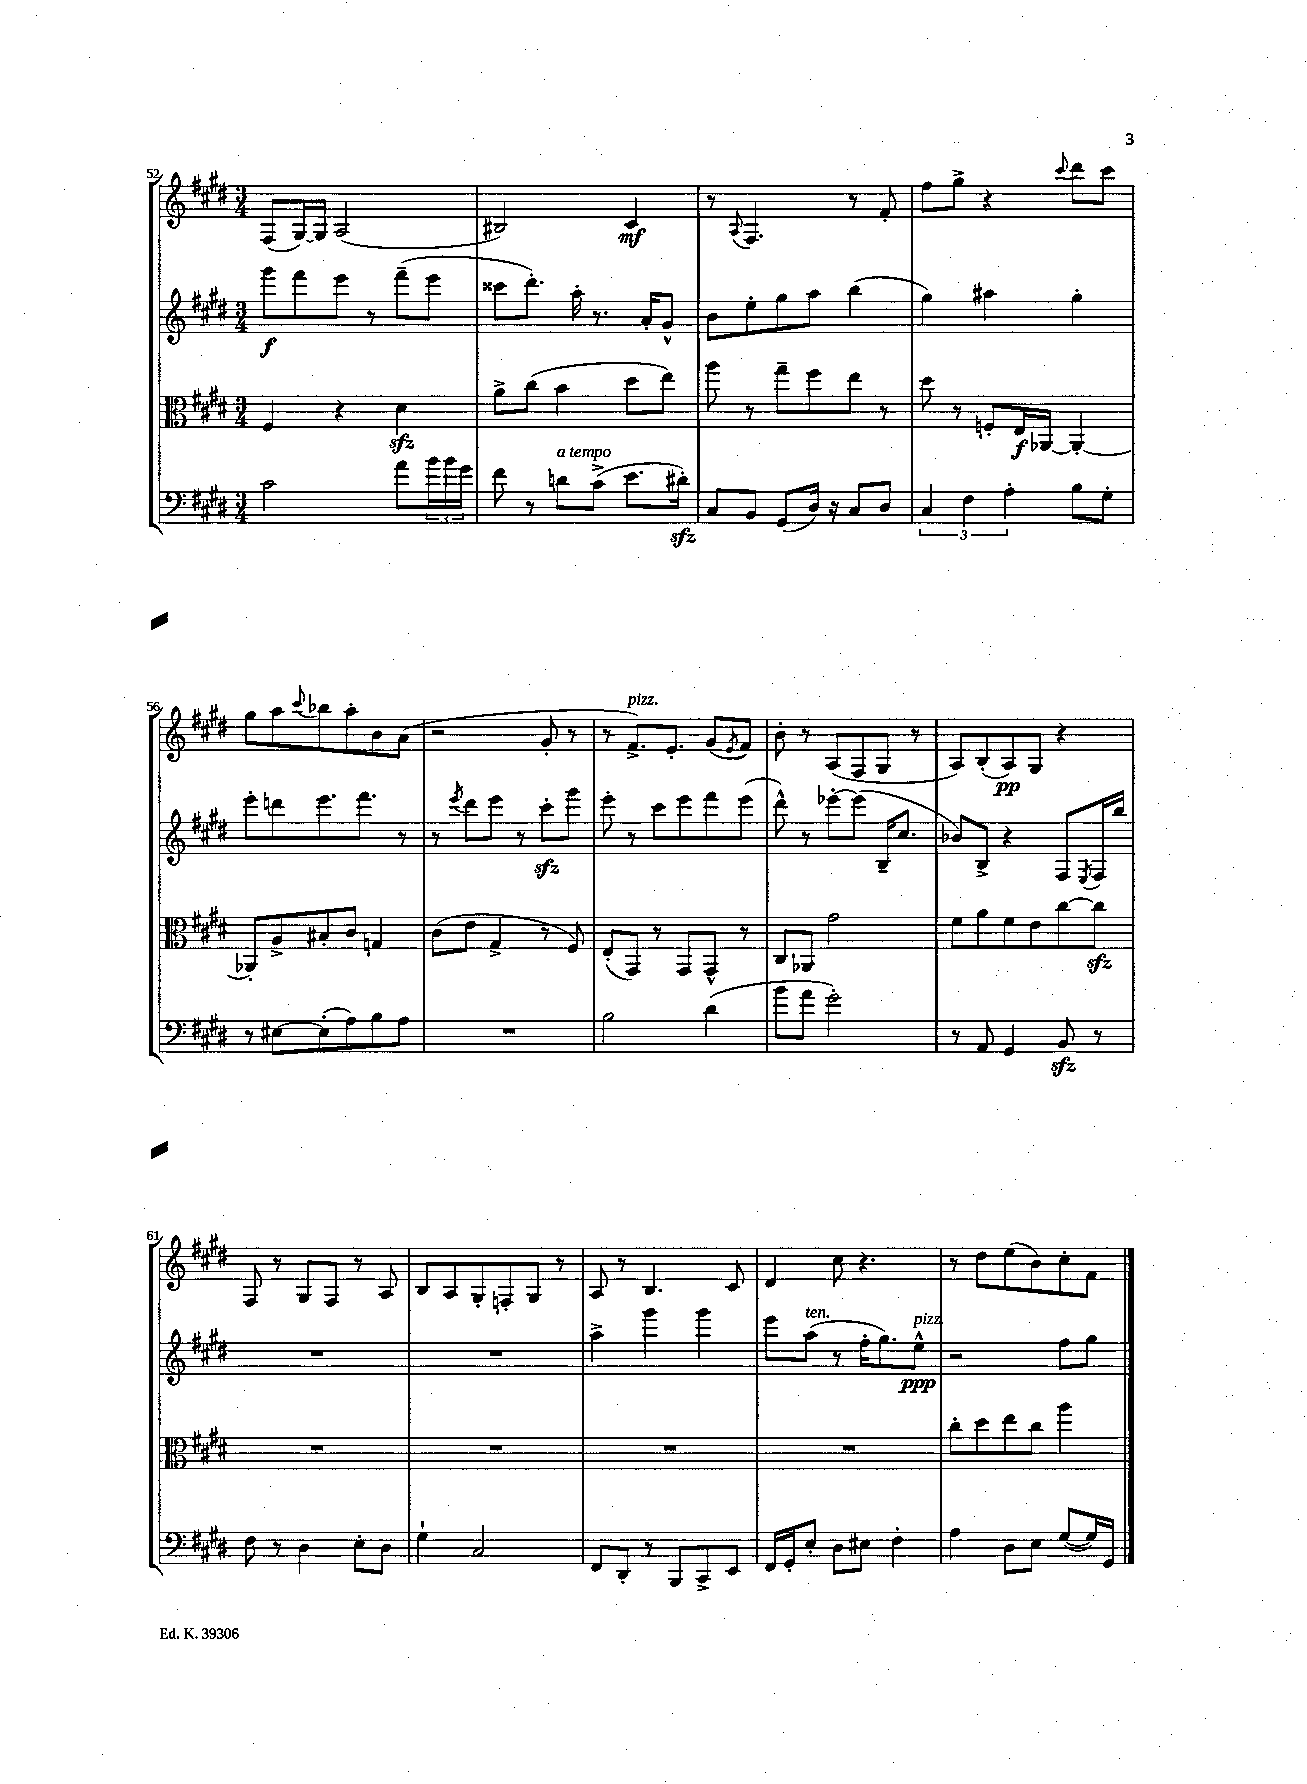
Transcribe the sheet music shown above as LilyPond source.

<<
\new StaffGroup <<
\new Staff = "s0" {
    \clef treble \key e \major \numericTimeSignature \time 3/4
    fis8( gis16~) gis16 a2( |
    bis2) cis'4\mf |
    r8 \appoggiatura { a8 } fis4. r8 fis'8-. |
    fis''8 gis''8-> r4 \appoggiatura { cis'''8 } dis'''8 cis'''8 |
    gis''8 a''8 \appoggiatura { cis'''8 } bes''8 a''8-. b'8 a'8( |
    r2 gis'8-. r8 |
    r8 fis'8.->^\markup { \italic "pizz." }) e'8.-. gis'8( \acciaccatura { e'8 } fis'8) |
    b'8-. r8 a8( fis8 gis8 r8 |
    a8) b8-.( a8\pp) gis8 r4 |
    fis8 r8 gis8 fis8 r8 a8 |
    b8 a8 gis8-. f8-. gis8 r8 |
    a8 r8 b4. cis'8 |
    dis'4 cis''8 r4. |
    r8 dis''8 e''8( b'8) cis''8-. fis'8 \bar "|." |
}
\new Staff = "s1" {
    \clef treble \key e \major \numericTimeSignature \time 3/4
    gis'''8\f fis'''8 e'''8 r8 fis'''8--( e'''8 |
    cisis'''8 dis'''8.-.) a''16-. r8. a'16-. gis'8-^ |
    b'8 e''8-. gis''8 a''8 b''4( |
    gis''4) ais''4 gis''4-. |
    e'''8-. d'''8 e'''8. fis'''8. r8 |
    r8 \acciaccatura { e'''8 } dis'''8 e'''8 r8 cis'''8-.\sfz gis'''8 |
    e'''8-. r8 cis'''8 e'''8 fis'''8 e'''8( |
    dis'''8-^) r8 ees'''8~-. ees'''8( b16-- cis''8. |
    bes'8) b8-> r4 fis8 \acciaccatura { e8 } fis16 b''16 |
    R2. |
    R2. |
    a''4-> gis'''4 gis'''4 |
    e'''8 a''8^\markup { \italic "ten." }( r8 fis''16-. gis''8.) e''8-^\ppp^\markup { \italic "pizz." } |
    r2 fis''8 gis''8 \bar "|." |
}
\new Staff = "s2" {
    \clef alto \key e \major \numericTimeSignature \time 3/4
    fis4 r4 dis'4\sfz |
    a'8-> cis''8( b'4 dis''8 e''8) |
    a''8 r8 gis''8-- fis''8 e''8 r8 |
    dis''8 r8 f8-. e16\f aes,16~ aes,4~-. |
    aes,8-. a8-> bis8-. cis'8 g4 |
    cis'8( e'8 gis4-> r8 fis8) |
    e8-.( gis,8) r8 gis,8 gis,8-^ r8 |
    cis8 aes,8 gis'2 |
    fis'8 a'8 fis'8 e'8 cis''8~ cis''8\sfz |
    R2. |
    R2. |
    R2. |
    R2. |
    cis''8-. dis''8 e''8 cis''8 a''4 \bar "|." |
}
\new Staff = "s3" {
    \clef bass \key e \major \numericTimeSignature \time 3/4
    cis'2 a'8 \tuplet 3/2 { b'16 b'16 gis'16 } |
    fis'8 r8 d'8^\markup { \italic "a tempo" } cis'8->( e'8. dis'16-.\sfz) |
    cis8 b,8 gis,8( dis16) r16 cis8 dis8 |
    \tuplet 3/2 { cis4 fis4 a4-. } b8 gis8-. |
    r8 eis8~ eis8-.( a8) b8 a8 |
    R2. |
    b2 dis'4( |
    b'8 a'8 gis'2-.) |
    r8 a,8 gis,4 b,8\sfz r8 |
    fis8 r8 dis4 e8-. dis8 |
    gis4-! cis2 |
    fis,8 dis,8-. r8 b,,8 cis,8-> e,8 |
    fis,16 gis,16-. e8-. dis8 eis8 fis4-. |
    a4 dis8 e8 gis8~( gis16) gis,16 \bar "|." |
}
>>
>>
\layout { \context { \Score currentBarNumber = #52 } }
